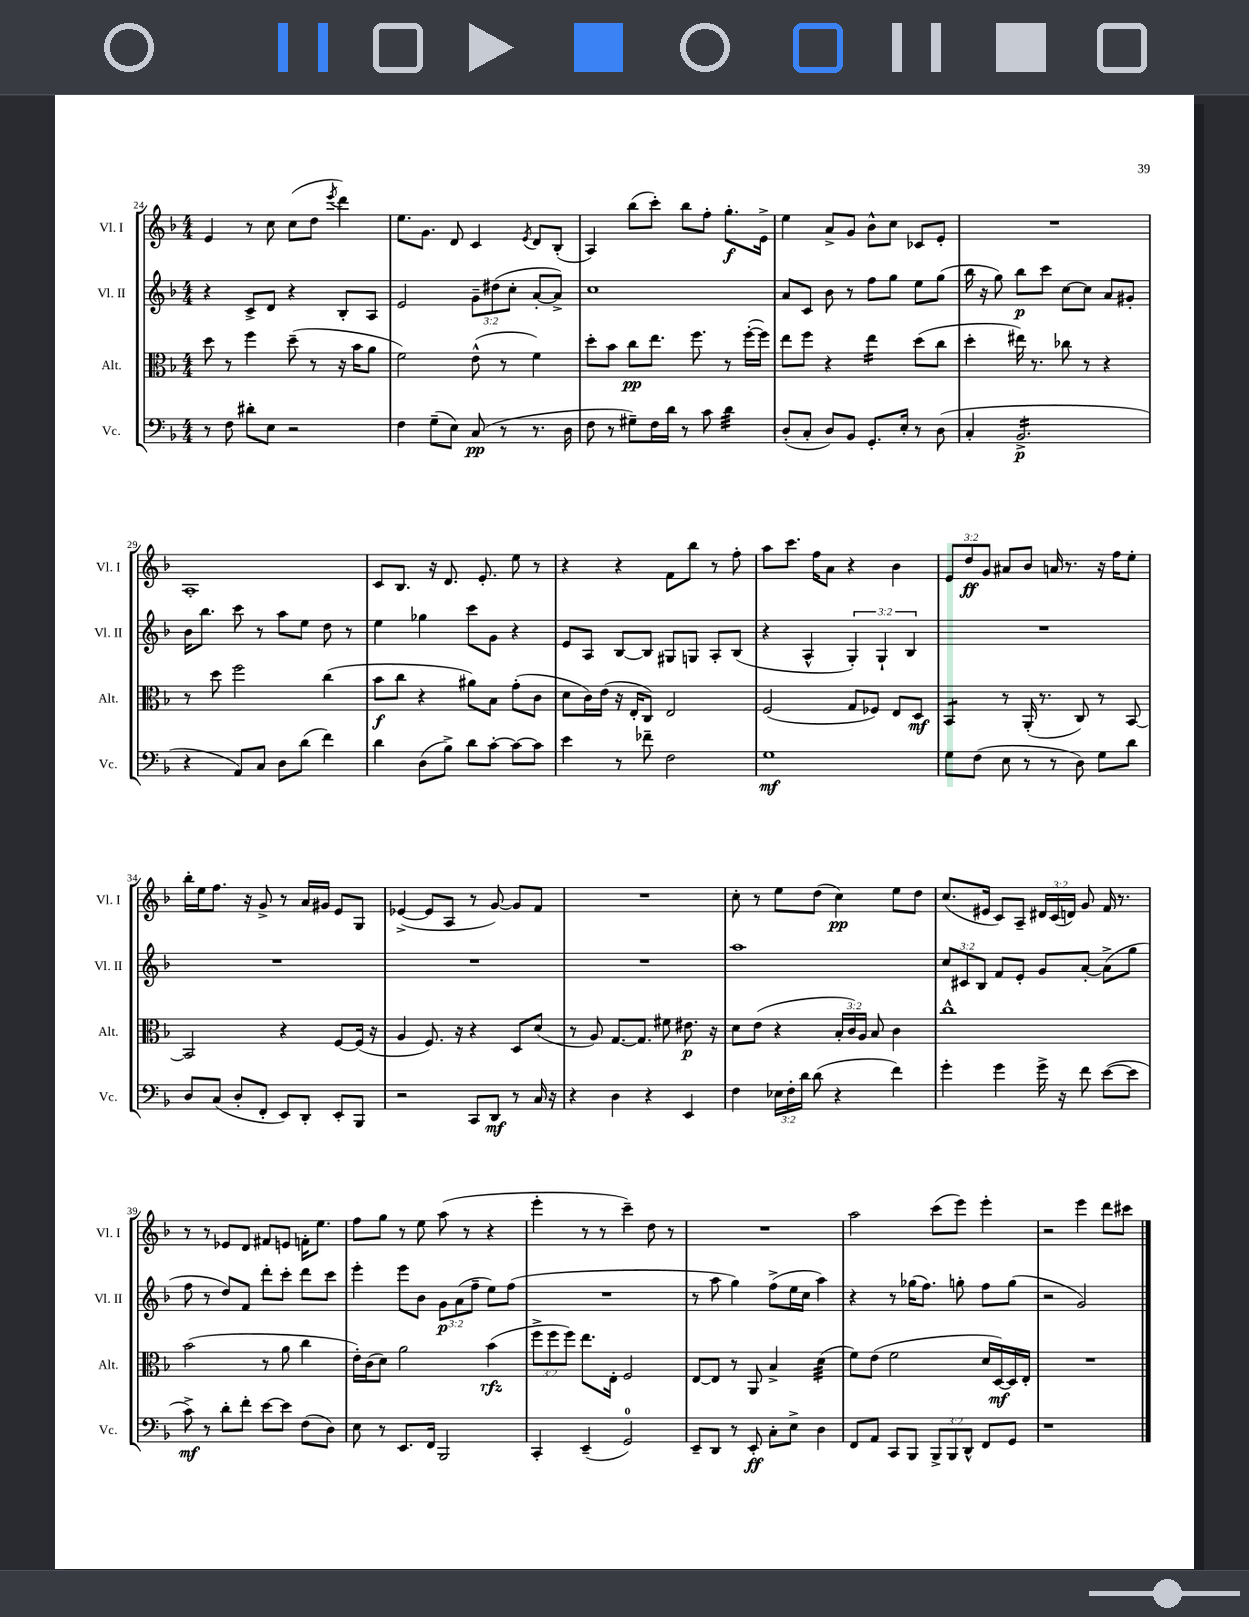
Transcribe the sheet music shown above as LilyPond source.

<<
\new StaffGroup <<
\new Staff = "s0" \with { instrumentName = "Vl. I" shortInstrumentName = "Vl. I" } {
    \clef treble \key f \major \numericTimeSignature \time 4/4 \override Staff.TupletNumber.text = #tuplet-number::calc-fraction-text
    \autoBeamOff e'4 r8 c''8 c''8[( d''8] \acciaccatura { e'''8 } d'''4) |
    e''8.[ g'8.] d'8 c'4 \acciaccatura { e'8 } d'8[ bes8]-.( |
    a4) bes''8[( c'''8]-.) bes''8[ f''8]-. g''8.[-.\f e'16]-> |
    e''4 a'8[-> g'8] bes'8[-^ c''8] ces'8[ e'8]-. |
    R1 |
    a1-. |
    c'8[ bes8.] r16 d'8. e'8.-. e''8 r8 |
    r4 r4 f'8[ bes''8] r8 f''8-. |
    a''8[ c'''8.] f''16[ a'8] r4 bes'4 |
    \tuplet 3/2 { e'8[ d''8\ff g'8] } ais'8[ bes'8] a'16 r8. r16 f''16[ e''8]-. |
    bes''16[-. e''16 f''8.] r16 g'8-> r8 a'16[ gis'16] e'8[ g8] |
    ees'4~->( ees'8[ a8] r8 g'8~) g'8[ f'8] |
    R1 |
    c''8-. r8 e''8[ d''8]( c''4\pp) e''8[ d''8] |
    c''8.[( eis'16] c'8[) a8]-- \tuplet 3/2 { dis'16[ c'16( d'16]) } g'8 f'16 r8. |
    r8 r8 ees'8[ d'8] fis'8[ e'8] f'16[-. e''8.] |
    f''8[ g''8] r8 e''8 a''8( r8 r4 |
    e'''4-. r8 r8 c'''4--) d''8 r8 |
    R1 |
    a''2 c'''8[( e'''8]) e'''4-. |
    r2 e'''4 d'''8[ cis'''8] \bar "|." |
}
\new Staff = "s1" \with { instrumentName = "Vl. II" shortInstrumentName = "Vl. II" } {
    \clef treble \key f \major \numericTimeSignature \time 4/4 \override Staff.TupletNumber.text = #tuplet-number::calc-fraction-text
    \autoBeamOff r4 c'8[-> d'8] r4 bes8[-. a8] |
    e'2 \tuplet 3/2 { g'8[-- dis''8( c''8]-. } a'8[~-. a'8]->) |
    c''1 |
    a'8[ c'8] bes'8 r8 f''8[ g''8] e''8[ g''8]( |
    bes''16 r16 g''8) bes''8[\p c'''8] c''8[~ c''8] a'8[ gis'8]-. |
    bes'16[ bes''8.] c'''8 r8 a''8[ e''8] d''8 r8 |
    e''4 ges''4 c'''8[ g'8] r4 |
    e'8[ a8] bes8[~ bes8] gis8[ g8] a8[-. bes8]( |
    r4 a4-^ \tuplet 3/2 { g4-.) g4-! bes4 } |
    R1 |
    R1 |
    R1 |
    R1 |
    a''1 |
    \tuplet 3/2 { c''8[ cis'8 bes8] } f'8[ e'8]-. g'8[ a'8]~-. a'8[->( g''8] |
    f''8 r8 d''8[) f'8] d'''8[-. c'''8]-. d'''8[ c'''8] |
    e'''4-. e'''8[ bes'8] \tuplet 3/2 { g'8[\p a'8( f''8]-- } e''8[) f''8]( |
    R1 |
    r8 a''8 g''4) f''8[->( e''16 c''16] a''4) |
    r4 r8 ges''16[( f''8.]) g''8-. f''8[ g''8]( |
    r2 g'2) \bar "|." |
}
\new Staff = "s2" \with { instrumentName = "Alt." shortInstrumentName = "Alt." } {
    \clef alto \key f \major \numericTimeSignature \time 4/4 \override Staff.TupletNumber.text = #tuplet-number::calc-fraction-text
    \autoBeamOff d''8 r8 f''4 d''8--( r8 r16 bes'16[ a'8] |
    f'2) e'8-^( r8 f'4) |
    d''8[-. bes'8] c''8[\pp e''8.] f''8. r8 f''16[~-.( f''16]) |
    e''8[ f''8] r4 e''4:16 d''8[( c''8] |
    d''4-. eis''16) r8. ces''8 r8 r4 |
    r8 d''8 f''2 c''4( |
    bes'8[\f c''8] r4 ais'8[) bes8] g'8[-.( c'8] |
    d'8[ c'16) e'16]( r16 e16[-. c8]) e2 |
    f2( g8[ fes8]) e8[ d8]\mf |
    bes,4:8 r8 a,16-.( r8. c8) r8 bes,8~ |
    bes,2 r4 f8[~ f16]( r16 |
    a4 f8.) r16 r4 d8[ d'8]( |
    r8 a8) g8.[~ g8.] fis'8 eis'8.\p r16 |
    d'8[ e'8]( r4 \tuplet 3/2 { bes16[-. c'16) a16] } bes8 c'4 |
    c''1-^ |
    bes'2( r8 a'8 c''4 |
    e'16[-.) c'16( d'8]) a'2 bes'4\rfz( |
    \tuplet 3/2 { f''8[-> f''8 f''8]) } e''8.[ e16]-. f2 |
    e8[~ e8] r8 a,8 bes4-> d'4:32( |
    f'8[) e'8]( f'2 d'16[ d16~\mf) d16 e16]-. |
    R1 \bar "|." |
}
\new Staff = "s3" \with { instrumentName = "Vc." shortInstrumentName = "Vc." } {
    \clef bass \key f \major \numericTimeSignature \time 4/4 \override Staff.TupletNumber.text = #tuplet-number::calc-fraction-text
    \autoBeamOff r8 f8 dis'8[-. e8] r2 |
    f4 g8[--( e8]) c8\pp( r8 r8. d16 |
    f8 r8 gis8[--) f16 d'16] r8 c'8 d'4:32 |
    d8[-.( c8]-. d8[) bes,8] g,8.[-. e16]-. r8 d8( |
    c4-. bes,2.:16->\p |
    r4 a,8[) c8] d8[ d'8]( f'4) |
    d'4 d8[( bes8]->) d'8[ c'8]~-. c'8[~ c'8] |
    e'4 r8 fes'8-- f2 |
    g1\mf |
    g8[ f8]( e8 r8 r8 d8) g8[ d'8] |
    d8[ c8]( d8[-. f,8]-. e,8[) d,8]-. e,8[-. bes,,8] |
    r2 c,8[ d,8]\mf r8 c16 r16 |
    r4 d4 r4 e,4 |
    f4 \tuplet 3/2 { ees16[ f16-. d'16] } d'8( r4 f'4) |
    g'4-. g'4 g'16-> r16 f'8 e'8[~( e'8] |
    c'8->\mf) r8 d'8[-. f'8]-. e'8[~ e'8] f8[( d8]) |
    e8 r8 e,8.[ f,16] bes,,2 |
    c,4-. e,4--( g,2-0) |
    e,8[-- d,8] r8 e,8-.\ff c8[-. e8]-> d4 |
    f,8[ a,8] c,8[ bes,,8] \tuplet 3/2 { bes,,8[-> bes,,8 d,8]-^ } f,8[ g,8] |
    r1 \bar "|." |
}
>>
>>
\layout { \context { \Score currentBarNumber = #24 } }
